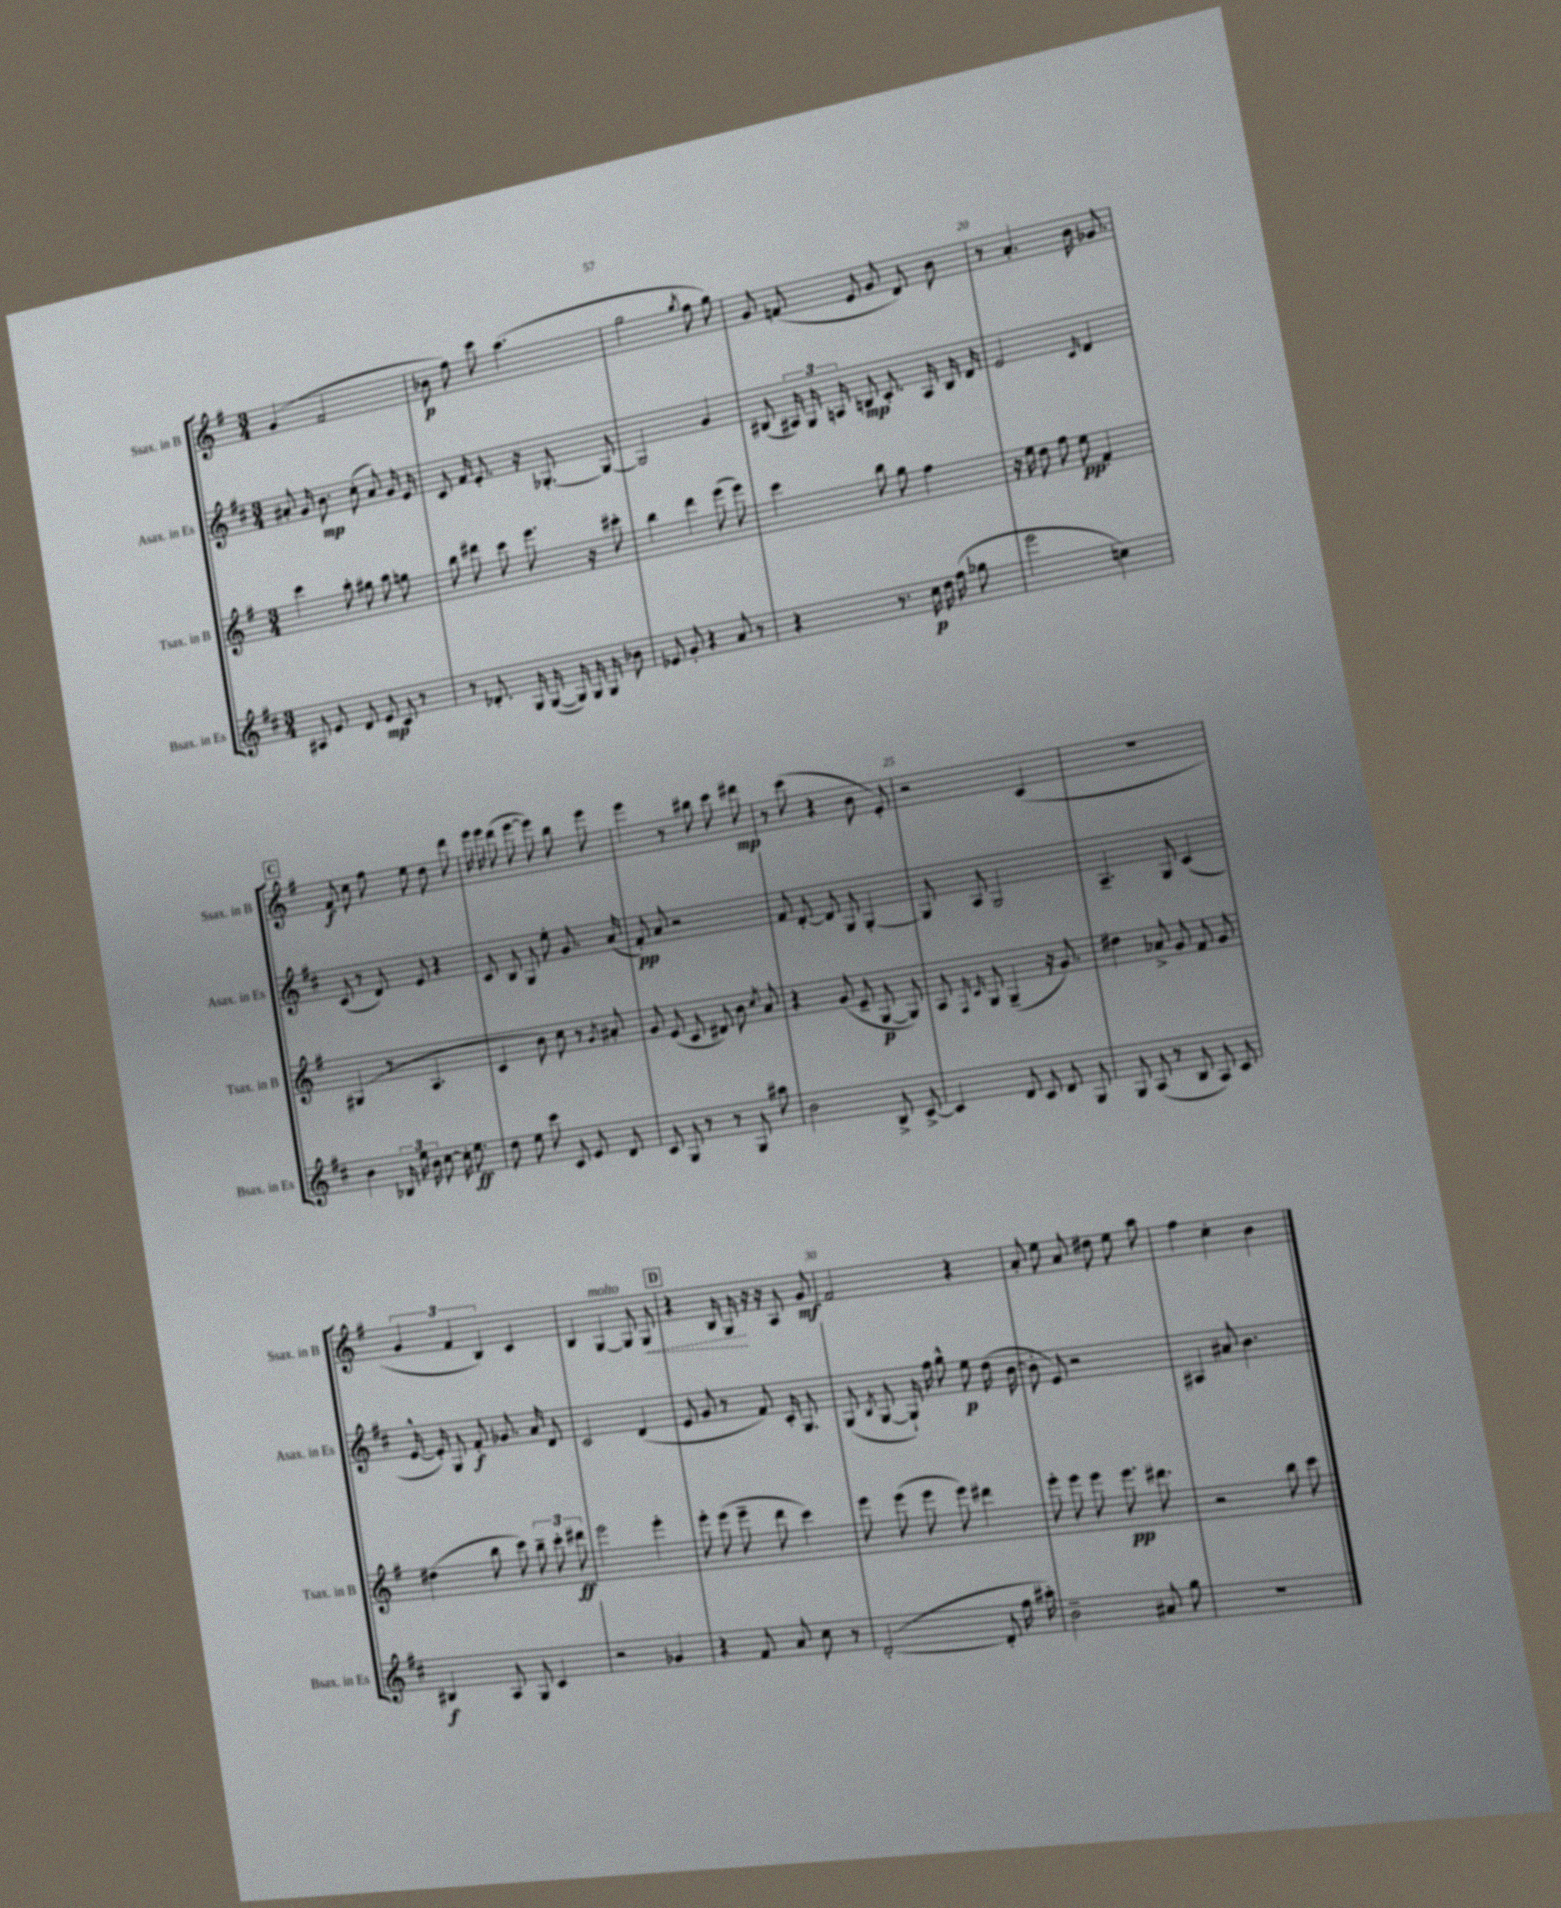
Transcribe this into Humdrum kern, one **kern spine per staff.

**kern	**dynam	**kern	**dynam	**kern	**dynam	**kern	**dynam
*part4	*part4	*part3	*part3	*part2	*part2	*part1	*part1
*staff4	*staff4	*staff3	*staff3	*staff2	*staff2	*staff1	*staff1
*I"Bsax. in Es	*	*I"Tsax. in B	*	*I"Asax. in Es	*	*I"Ssax. in B	*
*I'Bsax. in Es	*	*I'Tsax. in B	*	*I'Asax. in Es	*	*I'Ssax. in B	*
*clefG2	*	*clefG2	*	*clefG2	*	*clefG2	*
*k[f#c#]	*	*k[f#]	*	*k[f#c#]	*	*k[f#]	*
*M3/4	*	*M3/4	*	*M3/4	*	*M3/4	*
=16	=16	=16	=16	=16	=16	=16	=16
8A#X/	.	4ccc\	.	8a#X'/	.	(4g/	.
8e/	.	.	.	16g/	.	.	.
.	.	.	.	8.b\	mp	.	.
8d/	.	8aa'\	.	.	.	2f#/	.
8e/	mp	8gg#X\	.	(8cc#'\	.	.	.
8c#/	.	8aa\	.	8a#/)	.	.	.
8r	.	8ggn\	.	16g/	.	.	.
.	.	.	.	16e/	.	.	.
=17	=17	=17	=17	=17	=17	=17	=17
8r	.	8bb\	.	8c#/	.	8b-X\	p
8.d-X'/	.	8ddd#X\	.	16f#/	.	8ff#\)	.
.	.	.	.	8.e'/	.	.	.
.	.	8ccc\	.	.	.	8ccc\	.
16G/	.	.	.	.	.	.	.
([16G/	.	8.eee\	.	16r	.	(4.aa\	.
16G/])	.	.	.	[8.G-X'/	.	.	.
16G/	.	.	.	.	.	.	.
16G/	.	16r	.	.	.	.	.
8b-X\	.	8ccc#X'\	.	8G-/_	.	.	.
=18	=18	=18	=18	=18	=18	=18	=18
8e-X/	.	4bb\	.	2G-/]	.	2gg\	.
8g'/	.	.	.	.	.	.	.
4r	.	4ddd\	.	.	.	.	.
.	.	.	.	.	.	8qgg/	.
8a/	.	(8eee\	.	4g/	.	8ff#\	.
8r	.	8eee\)	.	.	.	8gg\)	.
=19	=19	=19	=19	=19	=19	=19	=19
4r	.	4ccc\	.	(8B#X/	.	8g/	.
.	.	.	.	24A#X/)	.	(8fn/	.
.	.	.	.	24G/	.	.	.
.	.	.	.	24An/	.	.	.
8.r	.	8bb\	.	8Bn/	mp	8e/	.
.	.	8gg\	.	8.c#'/	.	8g/	.
16cc#\	p	.	.	.	.	.	.
16dd\	.	4ff#\	.	.	.	8d/)	.
(16ff#\	.	.	.	16A/	.	.	.
8gg-X\	.	.	.	16B/	.	8b\	.
.	.	.	.	16d/	.	.	.
=20	=20	=20	=20	=20	=20	=20	=20
2eee\	.	16r	.	2e/	.	8r	.
.	.	16ee\	.	.	.	.	.
.	.	8dd\	.	.	.	4.a'/	.
.	.	8ff#\	.	.	.	.	.
.	.	8ee\	pp	.	.	.	.
.	.	.	.	16qqc#/	.	.	.
4ccn\)	.	4f#'/	.	4d/	.	16b\	.
.	.	.	.	.	.	8.g-X/	.
!!LO:LB:g=z
!!LO:REH:place=s1:t=C
=21	=21	=21	=21	=21	=21	=21	=21
4b\	.	(4G#X/	.	(8c#/	.	8f#/	f
.	.	.	.	8r	.	8cc\	.
24B-X/	.	8r	.	8d/)	.	8ff#\	.
24ee\	.	.	.	.	.	.	.
24b\	.	.	.	.	.	.	.
[8cc#\	.	4.A/	.	8e/	.	8ee\	.
16cc#'\]	.	.	.	4r	.	8dd\	.
8.ee\	ff	.	.	.	.	.	.
.	.	.	.	.	.	8ddd\	.
=22	=22	=22	=22	=22	=22	=22	=22
8dd\	.	4c/	.	8c#/	.	16eee\	.
.	.	.	.	.	.	16eee\	.
8ee\	.	.	.	8B/	.	(8ddd\	.
8ccc#\	.	8b\)	.	8G/	.	[8eee\	.
8c#/	.	8cc\	.	8ee'\	.	8eee\])	.
8e/	.	8r	.	8.g/	.	8bb\	.
.	.	8qg/	.	.	.	.	.
8d/	.	8a#X'/	.	.	.	8eee\	.
.	.	.	.	(16a/	.	.	.
=23	=23	=23	=23	=23	=23	=23	=23
8c#/	.	8g/	.	8f#'/)	pp	4eee\	.
8G/	.	(8e/	.	8a/	.	.	.
8r	.	8c/	.	2r	.	8r	.
8r	.	8d#X/)	.	.	.	8bb#X\	.
8G/	.	8b\	.	.	.	8ccc\	.
.	.	8qcc/	.	.	.	.	.
8aa#X\	.	8a/	.	.	.	8ddd#X\	mp
=24	=24	=24	=24	=24	=24	=24	=24
2b\	.	4r	.	8f#/	.	8r	.
.	.	.	.	[8d'/	.	(8ccc\	.
.	.	(8g/	.	8d/]	.	4r	.
.	.	8e~/	.	8G/	.	.	.
8B^/	.	[8G/	p	[4G'/	.	8b\	.
[8c#^/	.	8G/])	.	.	.	8e'/)	.
=25	=25	=25	=25	=25	=25	=25	=25
4c#/]	.	8A/	.	8G/]	.	2r	.
.	.	16qqF#/	.	.	.	.	.
.	.	16qqc/	.	.	.	.	.
.	.	8G/	.	8A/	.	.	.
8d/	.	(4G~/	.	2G/	.	.	.
8c#/	.	.	.	.	.	.	.
8d/	.	16r	.	.	.	(4c/	.
.	.	8.g/)	.	.	.	.	.
8G/	.	.	.	.	.	.	.
=26	=26	=26	=26	=26	=26	=26	=26
8G/	.	4dd#X\	.	4.A~/	.	2.r	.
(8A/	.	.	.	.	.	.	.
8r	.	8a-X^/	.	.	.	.	.
8B/	.	8g/	.	8G/	.	.	.
8A/)	.	8f#/	.	(4c#/	.	.	.
8c#/	.	8g/	.	.	.	.	.
!!LO:LB:g=z
=27	=27	=27	=27	=27	=27	=27	=27
4B#X/	f	(4dd#X\	.	[16e^^/	.	6g/	.
.	.	.	.	16e'/])	.	.	.
.	.	.	.	8G/	.	.	.
.	.	.	.	.	.	6f#/	.
8A/	.	8bb\	.	8f#'/	f	.	.
.	.	.	.	.	.	6B/)	.
8G/	.	8ccc\)	.	8.g-X/	.	.	.
4c#/	.	12bb~\	.	.	.	4c/	.
.	.	.	.	16a/	.	.	.
.	.	12ccc'\	.	.	.	.	.
.	.	.	.	8d/	.	.	.
.	.	12ddd#X\	ff	.	.	.	.
=28	=28	=28	=28	=28	=28	=28	=28
2r	.	2eee\	.	2c#/	.	4B/	.
!	!	!	!	!	!	!LO:TX:a:i:t=molto	!
.	.	.	.	.	.	[4G/	.
4g-X/	.	4eee'\	.	(4d/	.	8G/]	.
!	!	!	!	!	!	!	!LO:HP:b
.	.	.	.	.	.	8G/	<
!!LO:REH:place=s1:t=D
=29	=29	=29	=29	=29	=29	=29	=29
4r	.	8eee'\	.	8e/	.	4r	.
.	.	(8eee\	.	8g/	.	.	.
8f#/	.	8eee~\	.	8r	.	16B/	.
.	.	.	.	.	.	16G/	.
8a/	.	8ddd\	.	8f#/)	.	16r	[
.	.	.	.	.	.	16r	.
8cc#\	.	4ccc\)	.	16c#'/	.	8A/	.
.	.	.	.	8.G/	.	.	.
8r	.	.	.	.	.	8g/	mf
=30	=30	=30	=30	=30	=30	=30	=30
([2d'/	.	8eee\	.	(8G/	.	2f#/	.
.	.	.	.	8qB/	.	.	.
.	.	(8eee\	.	[8G/	.	.	.
.	.	8eee\	.	16G`/])	.	.	.
.	.	.	.	16ff#\	.	.	.
.	.	8eee\)	.	8gg^^\	.	.	.
8d'/]	.	4ddd#X\	.	8ee\	p	4r	.
16ff#\	.	.	.	(16dd\	.	.	.
16aa#X'\)	.	.	.	[16b\	.	.	.
=31	=31	=31	=31	=31	=31	=31	=31
2b~\	.	8eee'\	.	8b'\]	.	8a'/	.
.	.	8eee\	.	8e/)	.	8ee\	.
.	.	8eee\	.	2r	.	8a/	.
.	.	8.eee\	pp	.	.	8dd#X\	.
8a#X/	.	.	.	.	.	8ee\	.
.	.	8.ddd#X\	.	.	.	.	.
8gg\	.	.	.	.	.	8aa\	.
=32	=32	=32	=32	=32	=32	=32	=32
2.r	.	2r	.	4A#X/	.	4ff#\	.
.	.	.	.	8a#X/	.	4cc'\	.
.	.	.	.	4.b\	.	.	.
.	.	8bb\	.	.	.	4b\	.
.	.	8ccc\	.	.	.	.	.
==	==	==	==	==	==	==	==
*-	*-	*-	*-	*-	*-	*-	*-
